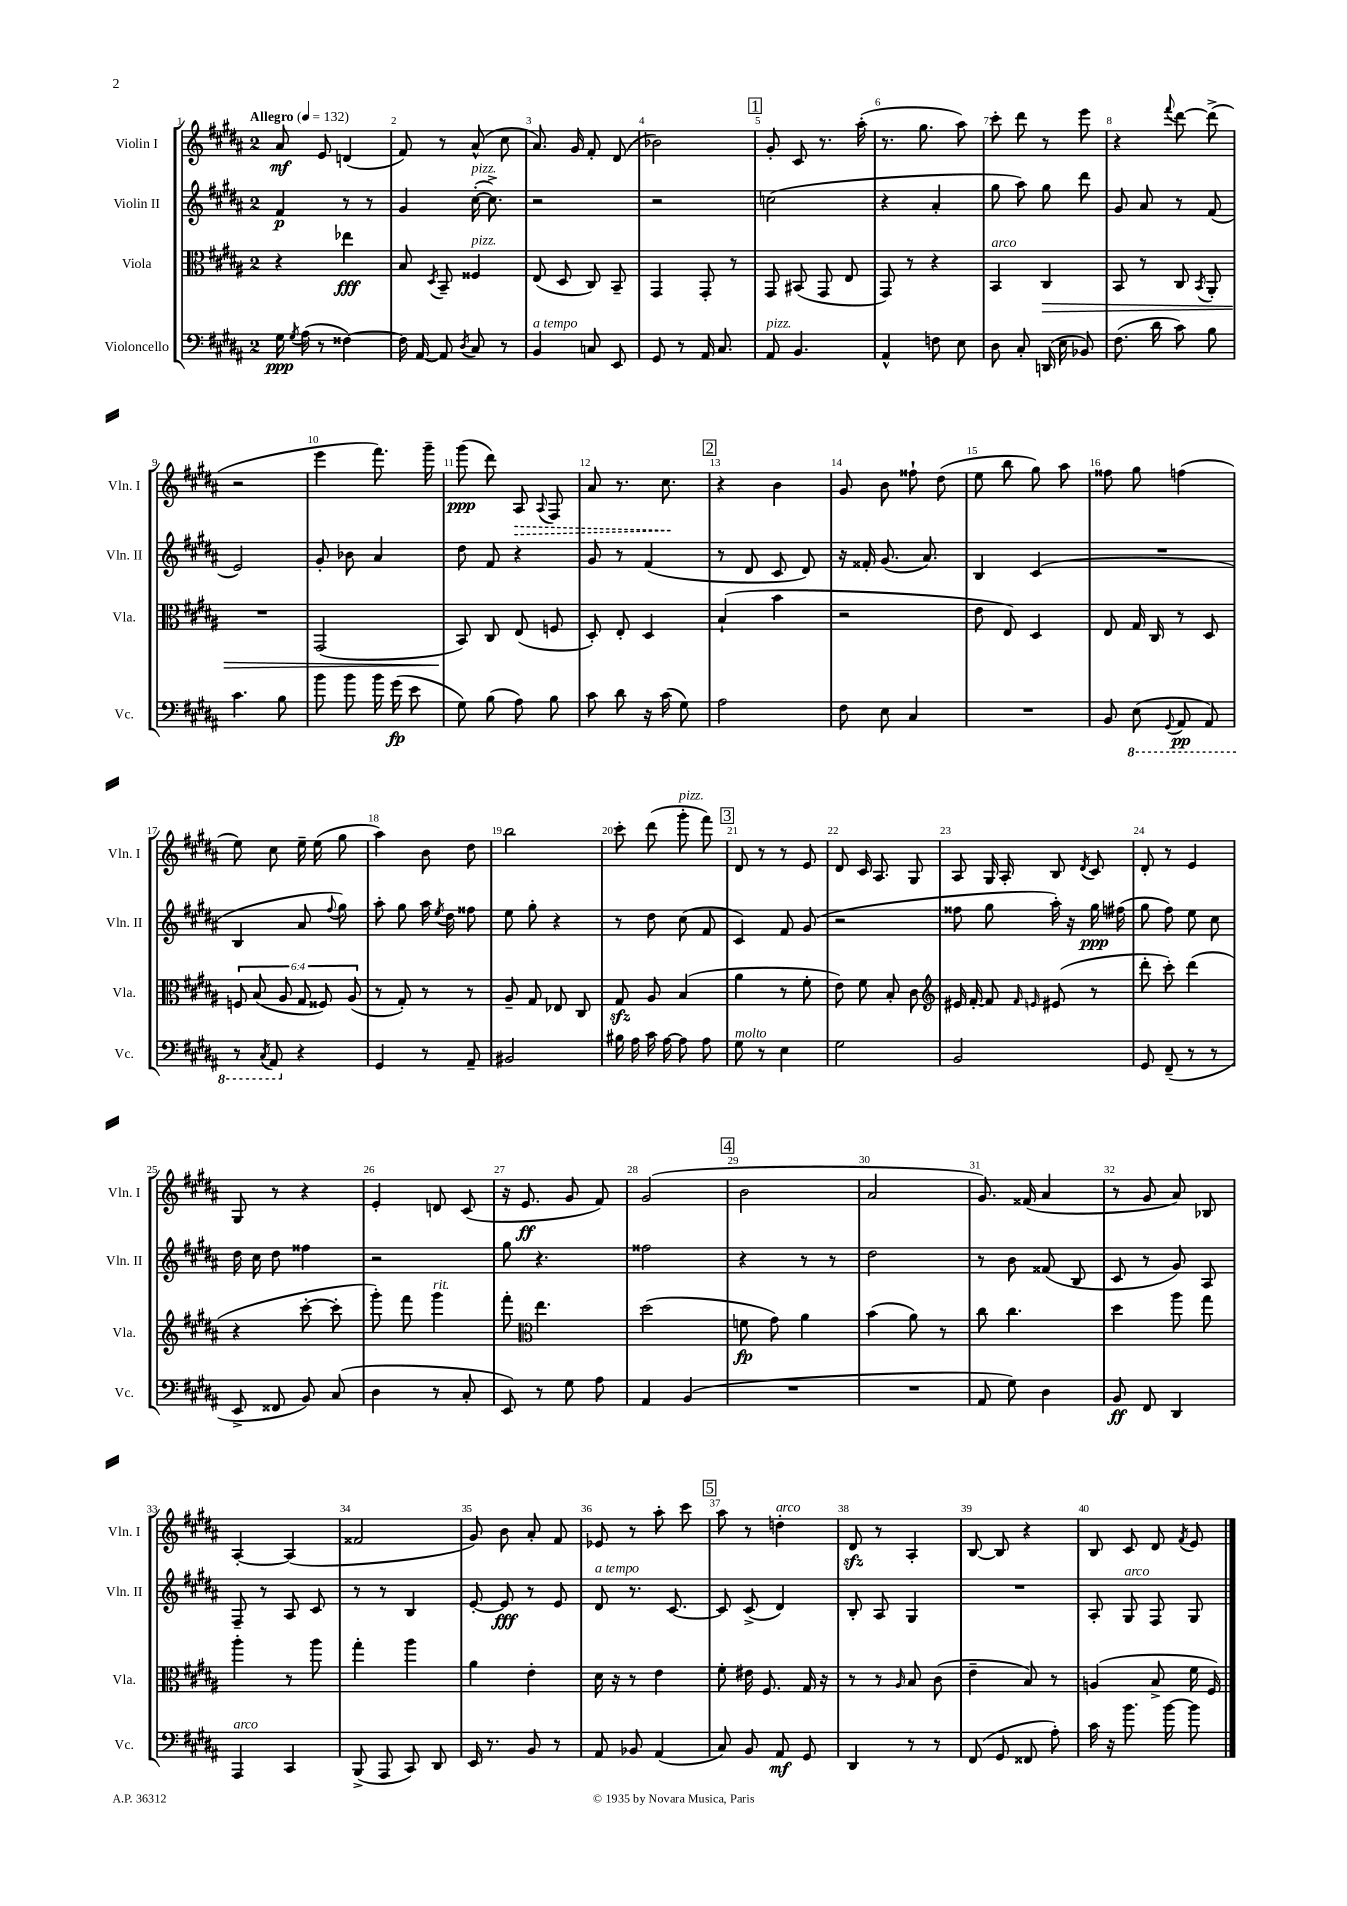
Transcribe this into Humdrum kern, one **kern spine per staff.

**kern	**dynam	**kern	**dynam	**kern	**dynam	**kern	**dynam
*part4	*part4	*part3	*part3	*part2	*part2	*part1	*part1
*staff4	*staff4	*staff3	*staff3	*staff2	*staff2	*staff1	*staff1
*I"Violoncello	*	*I"Viola	*	*I"Violin II	*	*I"Violin I	*
*I'Vc.	*	*I'Vla.	*	*I'Vln. II	*	*I'Vln. I	*
*clefF4	*	*clefC3	*	*clefG2	*	*clefG2	*
*k[f#c#g#d#a#]	*	*k[f#c#g#d#a#]	*	*k[f#c#g#d#a#]	*	*k[f#c#g#d#a#]	*
*M2/4	*	*M2/4	*	*M2/4	*	*M2/4	*
*MM132	*	*MM132	*	*MM132	*	*MM132	*
=1	=1	=1	=1	=1	=1	=1	=1
!	!	!	!	!	!	!LO:TX:a:B:t=Allegro	!
16G#\	ppp	4r	.	4f#/	p	8a#/	mf
8qG#/	.	.	.	.	.	.	.
(16A#\	.	.	.	.	.	.	.
8r	.	.	.	.	.	8e/	.
[4F##X\)	.	4ee-X\	fff	8r	.	(4dn/	.
.	.	.	.	8r	.	.	.
=2	=2	=2	=2	=2	=2	=2	=2
16F##\]	.	8B/	.	4g#/	.	8f#/)	.
[16AA#/	.	.	.	.	.	.	.
.	.	8qD#/	.	.	.	.	.
8AA#/]	.	8BB~/	.	.	.	8r	.
8qD#/	.	.	.	.	.	.	.
!	!	!	!	!LO:TX:a:i:t=pizz.	!	!	!
!	!	!LO:TX:a:i:t=pizz.	!	!	!	!	!
8C#/	.	4F##X/	.	([16cc#'\	.	(8a#^^/	.
.	.	.	.	8.cc#^\])	.	.	.
8r	.	.	.	.	.	8cc#\	.
=3	=3	=3	=3	=3	=3	=3	=3
!LO:TX:a:i:t=a tempo	!	!	!	!	!	!	!
4BB/	.	(8E/	.	2r	.	8.a#/)	.
.	.	8D#/	.	.	.	.	.
.	.	.	.	.	.	16g#/	.
8Cn/	.	8C#/)	.	.	.	8f#'/	.
8EE/	.	8BB~/	.	.	.	(8d#/	.
=4	=4	=4	=4	=4	=4	=4	=4
8GG#/	.	4GG#/	.	2r	.	2b-X\)	.
8r	.	.	.	.	.	.	.
16AA#/	.	8GG#'/	.	.	.	.	.
8.C#/	.	.	.	.	.	.	.
.	.	8r	.	.	.	.	.
!!LO:REH:place=s1:t=1
=5	=5	=5	=5	=5	=5	=5	=5
!LO:TX:a:i:t=pizz.	!	!	!	!	!	!	!
8AA#/	.	8GG#/	.	(2ccn\	.	8g#'/	.
4.BB/	.	(8BB#X/	.	.	.	8c#/	.
.	.	8GG#/	.	.	.	8.r	.
.	.	8E/	.	.	.	.	.
.	.	.	.	.	.	(16aa#'\	.
=6	=6	=6	=6	=6	=6	=6	=6
4AA#^^/	.	8GG#/)	.	4r	.	8.r	.
.	.	8r	.	.	.	.	.
.	.	.	.	.	.	8.gg#\	.
8Fn\	.	4r	.	4a#'/	.	.	.
8E\	.	.	.	.	.	8aa#\)	.
=7	=7	=7	=7	=7	=7	=7	=7
!	!	!LO:TX:a:i:t=arco	!	!	!	!	!
8D#\	.	4BB/	.	8gg#\	.	8ccc#'\	.
8C#'/	.	.	.	8aa#\)	.	8ddd#\	.
!	!	!	!LO:HP:b	!	!	!	!
(16DDn/	.	4C#/	>	8gg#\	.	8r	.
16E\	.	.	.	.	.	.	.
8BB-X/)	.	.	.	8ddd#\	.	8eee\	.
=8	=8	=8	=8	=8	=8	=8	=8
(8.F#\	.	8BB/	.	8g#/	.	4r	.
.	.	8r	.	8a#/	.	.	.
16d#\	.	.	.	.	.	.	.
.	.	.	.	.	.	8qqfff#/	.
8c#\)	.	8C#/	.	8r	.	[8ddd#\	.
.	.	8qBB/	.	.	.	.	.
8B\	.	8AA#'/	.	(8f#/	.	(8ddd#^\]	.
!!LO:LB:g=z
=9	=9	=9	=9	=9	=9	=9	=9
4.c#\	.	2r	.	2e/)	.	2r	.
8B\	.	.	.	.	.	.	.
=10	=10	=10	=10	=10	=10	=10	=10
8b\	.	(2GG#/	.	8g#'/	.	4eee\	.
8b\	.	.	.	8b-X\	.	.	.
16b\	.	.	.	4a#/	.	8.fff#\)	.
(16g#\	fp	.	.	.	.	.	.
8e\	.	.	.	.	.	.	.
.	.	.	.	.	.	16ggg#~\	.
=11	=11	=11	=11	=11	=11	=11	=11
8G#\)	.	8BB/)	.	8dd#\	.	(8ggg#\	ppp
(8B\	.	8C#/	]	8f#/	.	8ddd#\)	.
!	!	!	!	!	!	!	!LO:HP:b
8A#\)	.	(8E/	.	4r	.	8A#/	>
.	.	.	.	.	.	8qqA#/	.
8B\	.	8Fn/	.	.	.	8F#/	.
=12	=12	=12	=12	=12	=12	=12	=12
8c#\	.	8D#'/)	.	8g#/	.	8a#/	.
8d#\	.	8E'/	.	8r	.	8.r	.
16r	.	4D#/	.	(4f#/	.	.	.
(16c#\	.	.	.	.	.	8.cc#\	.
8G#\)	.	.	.	.	.	.	.
.	.	.	.	.	.	.	]
!!LO:REH:place=s1:t=2
=13	=13	=13	=13	=13	=13	=13	=13
2A#\	.	(4B`/	.	8r	.	4r	.
.	.	.	.	8d#/	.	.	.
.	.	4b\	.	8c#/	.	4b\	.
.	.	.	.	8d#/)	.	.	.
=14	=14	=14	=14	=14	=14	=14	=14
8F#\	.	2r	.	16r	.	8g#/	.
.	.	.	.	16f##X'/	.	.	.
8E\	.	.	.	(8.g#/	.	8b\	.
4C#/	.	.	.	.	.	8ff##X`\	.
.	.	.	.	8.a#/)	.	.	.
.	.	.	.	.	.	(8dd#\	.
=15	=15	=15	=15	=15	=15	=15	=15
2r	.	8e\	.	4B/	.	8ee\	.
.	.	8E/)	.	.	.	8bb\	.
.	.	4D#/	.	(4c#/	.	8gg#\)	.
.	.	.	.	.	.	8aa#\	.
=16	=16	=16	=16	=16	=16	=16	=16
8BB/	.	8E/	.	2r	.	8ff##X\	.
*8ba	*	*	*	*	*	*	*
(8EE\	.	16G#/	.	.	.	8gg#\	.
.	.	16C#/	.	.	.	.	.
8qqGGG#/	.	.	.	.	.	.	.
8AAA#/	pp	8r	.	.	.	(4ffn\	.
8AAA#/)	.	8D#/	.	.	.	.	.
!!LO:LB:g=z
=17	=17	=17	=17	=17	=17	=17	=17
8r	.	12Fn/	.	4B/	.	8ee\)	.
.	.	(12B/	.	.	.	.	.
8qCC#/	.	.	.	.	.	.	.
8AAA#/	.	.	.	.	.	8cc#\	.
.	.	12A#/	.	.	.	.	.
*X8ba	*	*	*	*	*	*	*
4r	.	12G#/	.	8a#/	.	16ee~\	.
.	.	.	.	.	.	(16ee\	.
.	.	12F##X/)	.	.	.	.	.
.	.	.	.	8qqff#/	.	.	.
.	.	.	.	8gg#\)	.	8gg#\	.
.	.	(12A#/	.	.	.	.	.
=18	=18	=18	=18	=18	=18	=18	=18
4GG#/	.	8r	.	8aa#'\	.	4aa#\)	.
.	.	8G#'/)	.	8gg#\	.	.	.
8r	.	8r	.	16aa#\	.	8b\	.
.	.	.	.	8qee/	.	.	.
.	.	.	.	16dd#\	.	.	.
8AA#~/	.	8r	.	8ff##X\	.	8dd#\	.
=19	=19	=19	=19	=19	=19	=19	=19
2BB#X/	.	8A#~/	.	8ee\	.	2bb\	.
.	.	8G#/	.	8gg#'\	.	.	.
.	.	8E-X/	.	4r	.	.	.
.	.	8C#/	.	.	.	.	.
=20	=20	=20	=20	=20	=20	=20	=20
16B#X\	.	8G#zz/	.	8r	.	8ccc#'\	.
16A#\	.	.	.	.	.	.	.
16c#\	.	8A#/	.	8dd#\	.	(8ddd#\	.
[16A#\	.	.	.	.	.	.	.
!	!	!	!	!	!	!LO:TX:a:i:t=pizz.	!
8A#\]	.	(4B/	.	(8cc#\	.	8ggg#'\	.
8A#\	.	.	.	8f#/	.	8fff#\)	.
!!LO:REH:place=s1:t=3
=21	=21	=21	=21	=21	=21	=21	=21
!LO:TX:a:i:t=molto	!	!	!	!	!	!	!
8G#\	.	4a#\	.	4c#/)	.	8d#/	.
8r	.	.	.	.	.	8r	.
4E\	.	8r	.	8f#/	.	8r	.
.	.	8f#'\	.	(8g#/	.	8e/	.
=22	=22	=22	=22	=22	=22	=22	=22
2G#\	.	8e\)	.	2r	.	8d#/	.
.	.	8f#\	.	.	.	16c#/	.
.	.	.	.	.	.	8.A#/	.
.	.	8B'/	.	.	.	.	.
.	.	8c#\	.	.	.	8G#/	.
=23	=23	=23	=23	=23	=23	=23	=23
*	*	*clefG2	*	*	*	*	*
2BB/	.	16e#X/	.	8ff##X\	.	8A#/	.
.	.	[16f#'/	.	.	.	.	.
.	.	8f#/]	.	8gg#\	.	16G#/	.
.	.	.	.	.	.	16A#'/	.
.	.	16qqf#/	.	.	.	.	.
.	.	16qqen/	.	.	.	.	.
.	.	(8e#X/	.	16aa#'\)	.	8B/	.
.	.	.	.	16r	.	.	.
.	.	.	.	.	.	8qd#/	.
.	.	8r	.	16gg#\	ppp	8c#/	.
.	.	.	.	(16ff#X\	.	.	.
=24	=24	=24	=24	=24	=24	=24	=24
8GG#/	.	8ddd#'\	.	8gg#\	.	8d#'/	.
(8FF#~/	.	8ccc#'\)	.	8ff#\)	.	8r	.
8r	.	(4ddd#\	.	8ee\	.	4e/	.
8r	.	.	.	8cc#\	.	.	.
!!LO:LB:g=z
=25	=25	=25	=25	=25	=25	=25	=25
8EE^/	.	4r	.	16dd#\	.	8G#/	.
.	.	.	.	16cc#\	.	.	.
8FF##X/	.	.	.	8dd#\	.	8r	.
8BB/)	.	[8ccc#'\	.	4ff##X\	.	4r	.
(8C#/	.	8ccc#'\]	.	.	.	.	.
=26	=26	=26	=26	=26	=26	=26	=26
4D#\	.	8ggg#'\)	.	2r	.	4e'/	.
.	.	8fff#\	.	.	.	.	.
!	!	!LO:TX:a:i:t=rit.	!	!	!	!	!
8r	.	4ggg#\	.	.	.	8dn/	.
8C#'/	.	.	.	.	.	(8c#/	.
=27	=27	=27	=27	=27	=27	=27	=27
8EE/)	.	8fff#'\	.	8gg#\	.	16r	.
.	.	.	.	.	.	8.e/	ff
*	*	*clefC3	*	*	*	*	*
8r	.	4.ee\	.	4.r	.	.	.
8G#\	.	.	.	.	.	8g#/	.
8A#\	.	.	.	.	.	8f#/)	.
=28	=28	=28	=28	=28	=28	=28	=28
4AA#/	.	(2dd#\	.	2ff##X\	.	(2g#/	.
(4BB/	.	.	.	.	.	.	.
!!LO:REH:place=s1:t=4
=29	=29	=29	=29	=29	=29	=29	=29
2r	.	8fn\	fp	4r	.	2b\	.
.	.	8g#\)	.	.	.	.	.
.	.	4a#\	.	8r	.	.	.
.	.	.	.	8r	.	.	.
=30	=30	=30	=30	=30	=30	=30	=30
2r	.	(4b\	.	2dd#\	.	2a#/	.
.	.	8a#\)	.	.	.	.	.
.	.	8r	.	.	.	.	.
=31	=31	=31	=31	=31	=31	=31	=31
8AA#/	.	8cc#\	.	8r	.	8.g#/)	.
8G#\)	.	4.cc#\	.	8b\	.	.	.
.	.	.	.	.	.	(16f##X/	.
4D#\	.	.	.	(8f##X/	.	4a#/	.
.	.	.	.	8B/	.	.	.
=32	=32	=32	=32	=32	=32	=32	=32
8BB/	ff	4dd#\	.	8c#/	.	8r	.
8FF#/	.	.	.	8r	.	8g#/	.
4DD#/	.	8aa#\	.	8g#/)	.	8a#/)	.
.	.	8gg#\	.	8A#/	.	8B-X/	.
!!LO:LB:g=z
=33	=33	=33	=33	=33	=33	=33	=33
!LO:TX:a:i:t=arco	!	!	!	!	!	!	!
4AAA#/	.	4aa#'\	.	8F#~/	.	[4A#'/	.
.	.	.	.	8r	.	.	.
4CC#/	.	8r	.	8A#/	.	(4A#/]	.
.	.	8aa#\	.	8c#/	.	.	.
=34	=34	=34	=34	=34	=34	=34	=34
(8BBB^/	.	4gg#'\	.	8r	.	2f##X/	.
8AAA#/	.	.	.	8r	.	.	.
8CC#/)	.	4aa#\	.	4B/	.	.	.
8DD#/	.	.	.	.	.	.	.
=35	=35	=35	=35	=35	=35	=35	=35
16EE/	.	4a#\	.	[8e'/	.	8g#/)	.
8.r	.	.	.	.	.	.	.
.	.	.	.	8e/]	fff	8b\	.
8BB/	.	4e'\	.	8r	.	8a#'/	.
8r	.	.	.	8e/	.	8f#/	.
=36	=36	=36	=36	=36	=36	=36	=36
!	!	!	!	!LO:TX:a:i:t=a tempo	!	!	!
8AA#/	.	16d#\	.	8d#/	.	8e-X/	.
.	.	16r	.	.	.	.	.
8BB-X/	.	8r	.	8.r	.	8r	.
(4AA#/	.	4e\	.	.	.	8aa#'\	.
.	.	.	.	[8.c#/	.	.	.
.	.	.	.	.	.	8ccc#\	.
!!LO:REH:place=s1:t=5
=37	=37	=37	=37	=37	=37	=37	=37
8C#/)	.	8f#'\	.	8c#/]	.	8aa#\	.
8BB/	.	16e#X\	.	(8c#^/	.	8r	.
.	.	8.F#/	.	.	.	.	.
!	!	!	!	!	!	!LO:TX:a:i:t=arco	!
8AA#/	mf	.	.	4d#/)	.	4ddn'\	.
8GG#/	.	16G#/	.	.	.	.	.
.	.	16r	.	.	.	.	.
=38	=38	=38	=38	=38	=38	=38	=38
4DD#/	.	8r	.	8B'/	.	8d#zz/	.
.	.	8r	.	8A#/	.	8r	.
.	.	16qqA#/	.	.	.	.	.
8r	.	8B/	.	4G#/	.	4A#'/	.
8r	.	(8c#\	.	.	.	.	.
=39	=39	=39	=39	=39	=39	=39	=39
(8FF#/	.	4e~\	.	2r	.	[8B/	.
8GG#/	.	.	.	.	.	8B/]	.
8FF##X/	.	8B/)	.	.	.	4r	.
8A#'\)	.	8r	.	.	.	.	.
=40	=40	=40	=40	=40	=40	=40	=40
16c#\	.	(4An/	.	8A#'/	.	8B/	.
16r	.	.	.	.	.	.	.
!	!	!	!	!LO:TX:a:i:t=arco	!	!	!
8.b\	.	.	.	8G#/	.	8c#/	.
.	.	8B^/	.	8F#/	.	8d#/	.
[16b\	.	.	.	.	.	.	.
.	.	.	.	.	.	8qf#/	.
8b\]	.	16f#\	.	8G#/	.	8e/	.
.	.	16F#/)	.	.	.	.	.
==	==	==	==	==	==	==	==
*-	*-	*-	*-	*-	*-	*-	*-
